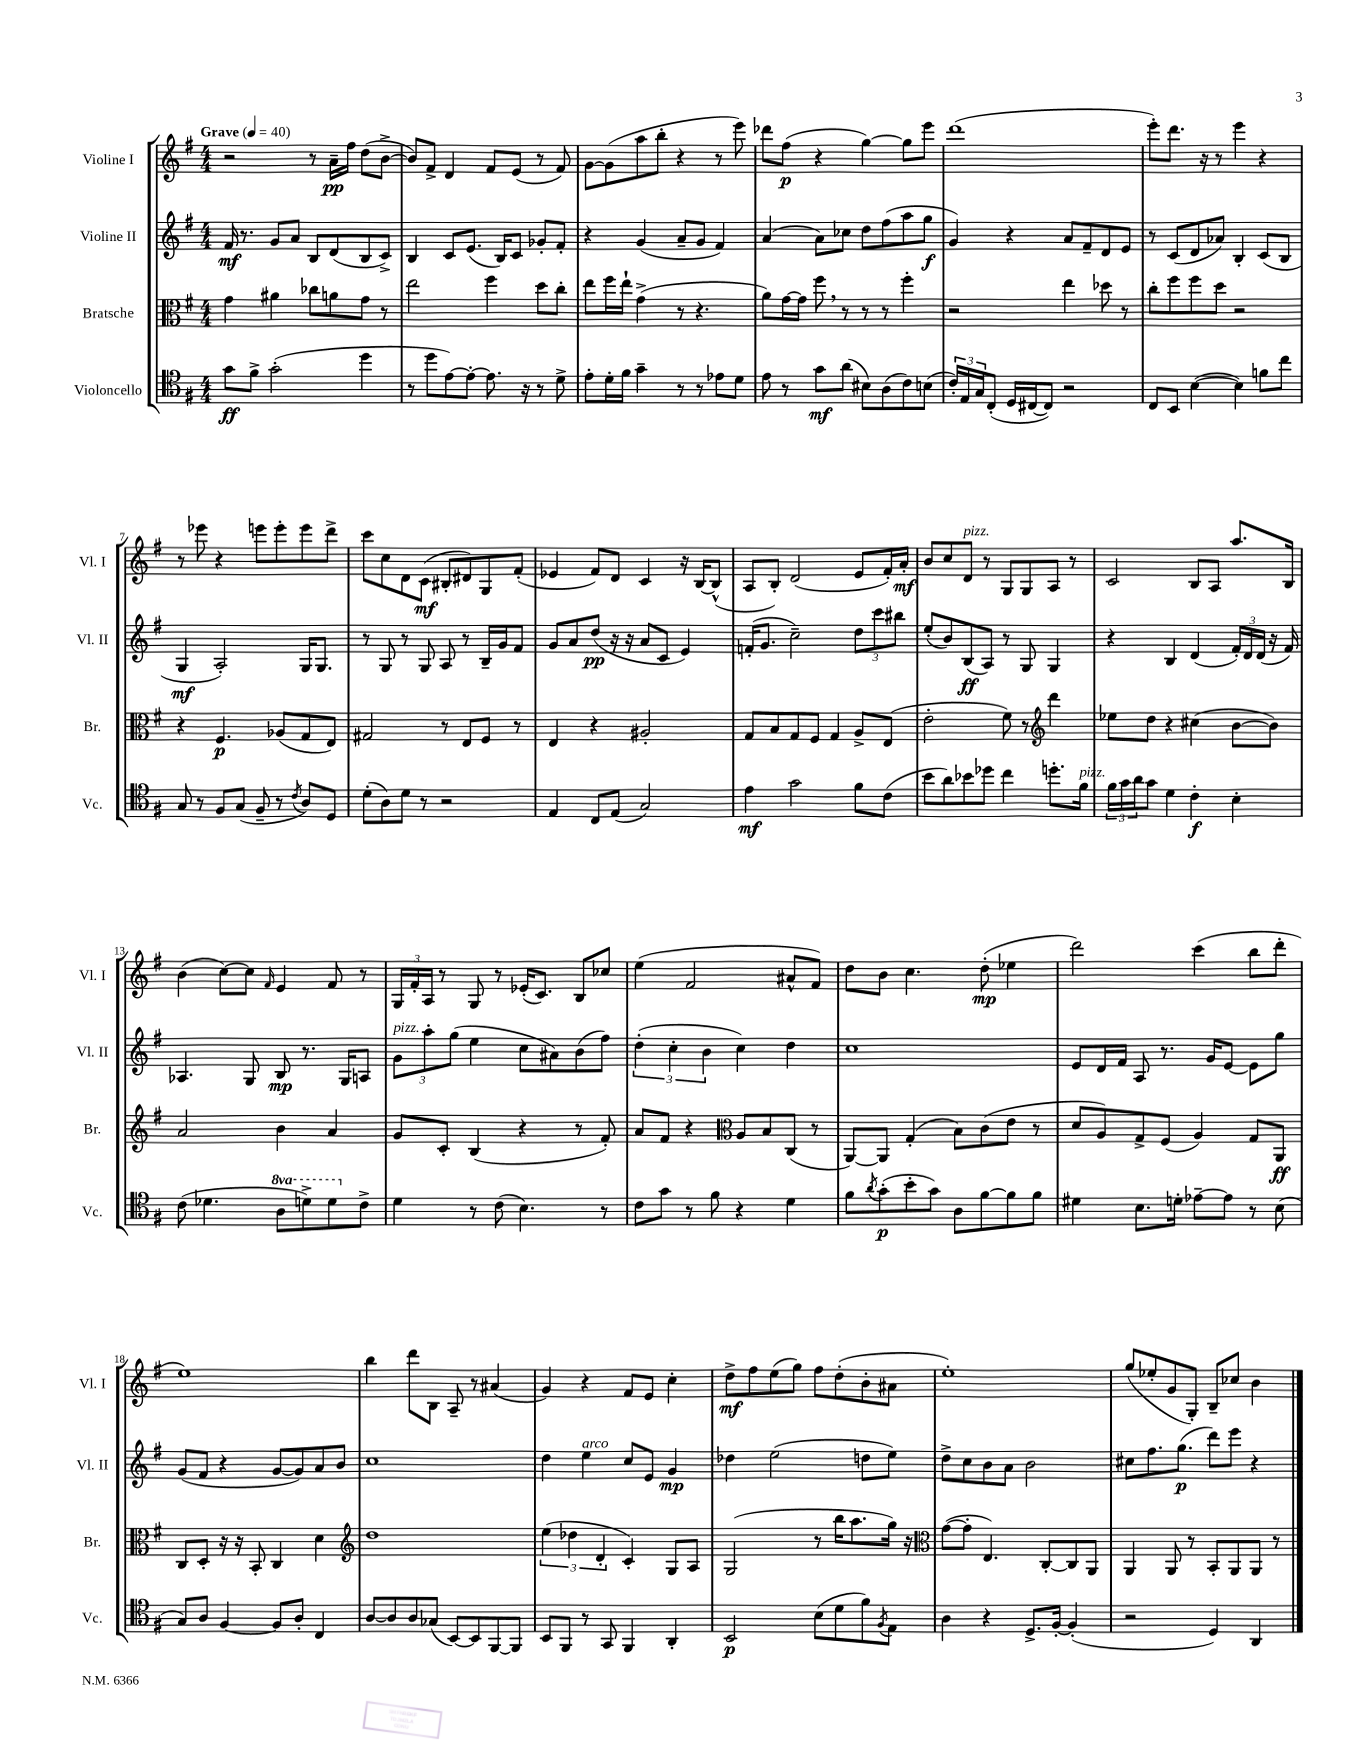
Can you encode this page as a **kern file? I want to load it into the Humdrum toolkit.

**kern	**dynam	**kern	**dynam	**kern	**dynam	**kern	**dynam
*part4	*part4	*part3	*part3	*part2	*part2	*part1	*part1
*staff4	*staff4	*staff3	*staff3	*staff2	*staff2	*staff1	*staff1
*I"Violoncello	*	*I"Bratsche	*	*I"Violine II	*	*I"Violine I	*
*I'Vc.	*	*I'Br.	*	*I'Vl. II	*	*I'Vl. I	*
*clefC4	*	*clefC3	*	*clefG2	*	*clefG2	*
*k[f#]	*	*k[f#]	*	*k[f#]	*	*k[f#]	*
*M4/4	*	*M4/4	*	*M4/4	*	*M4/4	*
*MM40	*	*MM40	*	*MM40	*	*MM40	*
=1	=1	=1	=1	=1	=1	=1	=1
!	!	!	!	!	!	!LO:TX:a:B:t=Grave	!
8g\L	ff	4g\	.	16f#/	mf	2r	.
.	.	.	.	8.r	.	.	.
8f#^\J	.	.	.	.	.	.	.
(2g'\	.	4a#X\	.	8g/L	.	.	.
.	.	.	.	8a/J	.	.	.
.	.	8cc-X\L	.	8B/L	.	8r	.
.	.	8an\	.	(8d/	.	16a~\LL	pp
.	.	.	.	.	.	16ff#\JJ	.
4dd\	.	8g\J	.	8B/	.	(8dd\L	.
.	.	8r	.	8c^/J)	.	[8b^\J	.
=2	=2	=2	=2	=2	=2	=2	=2
8r	.	2ee\	.	4B/	.	8b/L])	.
8dd\L	.	.	.	.	.	8f#^/J	.
[8e\)	.	.	.	8c/L	.	4d/	.
8e'\J_	.	.	.	(8.e/J	.	.	.
8.e\]	.	4ff#\	.	.	.	8f#/L	.
.	.	.	.	16B/KL)	.	.	.
.	.	.	.	8c/J	.	(8e/J	.
16r	.	.	.	.	.	.	.
8r	.	8dd\L	.	8g-X'/L	.	8r	.
8d^\	.	8cc'\J	.	8f#'/J	.	8f#/)	.
=3	=3	=3	=3	=3	=3	=3	=3
8e'\L	.	8ee\L	.	4r	.	[8g\L	.
16d'\L	.	16ff#\L	.	.	.	(8g\]	.
16f#\JJ	.	16ee`\JJ	.	.	.	.	.
4g~\	.	(4g^\	.	(4g/	.	8aa\	.
.	.	.	.	.	.	8bb'\J	.
8r	.	8r	.	8a~/L	.	4r	.
8r	.	4.r	.	8g/J	.	.	.
8e-X\L	.	.	.	4f#/)	.	8r	.
8d\J	.	.	.	.	.	8eee\)	.
=4	=4	=4	=4	=4	=4	=4	=4
8e\	.	8a\L)	.	(4a/	.	8ddd-X\L	.
8r	.	[16g\L	.	.	.	(8ff#\J	p
.	.	16g\JJ]	.	.	.	.	.
8g\L	mf	8ff#,\	.	8a\L)	.	4r	.
(8a\J	.	8r	.	8cc-X\J	.	.	.
8B#X\L)	.	8r	.	8dd\L	.	[4gg\)	.
(8A\	.	8r	.	(8ff#\	.	.	.
8c\)	.	4ff#'\	.	8aa\	.	8gg\L]	.
(8Bn\J	.	.	.	8gg\J	f	8eee\J	.
=5	=5	=5	=5	=5	=5	=5	=5
24c'/LL)	.	2r	.	4g/)	.	(1ddd	.
24E/	.	.	.	.	.	.	.
24G/J	.	.	.	.	.	.	.
(8C'/J	.	.	.	.	.	.	.
16D/LL	.	.	.	4r	.	.	.
[16C#X/J	.	.	.	.	.	.	.
8C#/J])	.	.	.	.	.	.	.
2r	.	4ee\	.	8a/L	.	.	.
.	.	.	.	8f#~/	.	.	.
.	.	8dd-X\	.	8d/	.	.	.
.	.	8r	.	8e/J	.	.	.
=6	=6	=6	=6	=6	=6	=6	=6
8C/L	.	8cc'\L	.	8r	.	8eee'\L)	.
8BB/J	.	8ff#\	.	(8c/L	.	8.ddd\J	.
([4B\	.	8ff#\	.	8d/	.	.	.
.	.	.	.	.	.	16r	.
.	.	8dd\J	.	8a-X/J)	.	8r	.
4B\])	.	2r	.	4B'/	.	4eee\	.
8fn\L	.	.	.	(8c/L	.	4r	.
8cc\J	.	.	.	8B/J	.	.	.
!!LO:LB:g=z
=7	=7	=7	=7	=7	=7	=7	=7
8G/	.	4r	.	4G/	mf	8r	.
8r	.	.	.	.	.	8eee-X\	.
8F#/L	.	4.F#/	p	2A'/)	.	4r	.
(8G/J	.	.	.	.	.	.	.
8F#~/	.	.	.	.	.	8eeen\L	.
8r	.	(8A-X/L	.	.	.	8eee'\	.
8qc/	.	.	.	.	.	.	.
8A/L)	.	8G/	.	16G/KL	.	8eee\	.
.	.	.	.	8.G/J	.	.	.
8D/J	.	8E/J)	.	.	.	8ddd^\J	.
=8	=8	=8	=8	=8	=8	=8	=8
(8d'\L	.	2G#X/	.	8r	.	8ccc\L	.
8A\)	.	.	.	8G/	.	8cc\	.
8d\J	.	.	.	8r	.	8d\	.
8r	.	.	.	8G/	.	(8c\J	mf
2r	.	8r	.	8A/	.	8B#X'/L	.
.	.	8E/L	.	8r	.	8d#X/)	.
.	.	8F#/J	.	16B~/LL	.	8G/	.
.	.	.	.	16g/J	.	.	.
.	.	8r	.	8f#/J	.	(8f#'/J	.
=9	=9	=9	=9	=9	=9	=9	=9
4E/	.	4E/	.	8g/L	.	4e-X/	.
.	.	.	.	8a/	.	.	.
8C/L	.	4r	.	(8dd/J	pp	8f#/L)	.
(8E/J	.	.	.	16r	.	8d/J	.
.	.	.	.	16r	.	.	.
2G/)	.	2A#X'/	.	8a/L	.	4c/	.
.	.	.	.	8c/J	.	.	.
.	.	.	.	4e/)	.	16r	.
.	.	.	.	.	.	[16B/KL	.
.	.	.	.	.	.	(8B^^/J]	.
=10	=10	=10	=10	=10	=10	=10	=10
4e\	mf	8G/L	.	(16fn'/KL	.	8A/L	.
.	.	.	.	8.g/J	.	.	.
.	.	8B/	.	.	.	8B'/J)	.
2g\	.	8G/	.	2cc~\)	.	(2d/	.
.	.	8F#/J	.	.	.	.	.
.	.	4G/	.	.	.	.	.
8f#\L	.	8A^/L	.	12dd\L	.	8e/L	.
.	.	.	.	12ccc\	.	.	.
(8c\J	.	(8E/J	.	.	.	16f#'/L)	.
.	.	.	.	12bb#X\J	.	.	.
.	.	.	.	.	.	16a'/JJ	mf
=11	=11	=11	=11	=11	=11	=11	=11
8b\L	.	2e'\	.	(8ee'/L	.	8b/L	.
8a\)	.	.	.	8b/)	.	8cc/	.
!	!	!	!	!	!	!LO:TX:a:i:t=pizz.	!
8b-X\	.	.	.	(8B/	ff	8d/J	.
8dd-X\J	.	.	.	8A/J)	.	8r	.
4cc\	.	8f#\)	.	8r	.	8G/L	.
.	.	8r	.	8G/	.	8G/	.
*	*	*clefG2	*	*	*	*	*
8.ddn'\L	.	4ddd\	.	4G/	.	8A/J	.
.	.	.	.	.	.	8r	.
!LO:TX:a:i:t=pizz.	!	!	!	!	!	!	!
16f#\Jk	.	.	.	.	.	.	.
=12	=12	=12	=12	=12	=12	=12	=12
24f#\LL	.	8ee-X\L	.	4r	.	2c/	.
24g\	.	.	.	.	.	.	.
24a\J	.	.	.	.	.	.	.
8g\J	.	8dd\J	.	.	.	.	.
4d\	.	4r	.	4B/	.	.	.
4c'\	f	(4cc#X\	.	(4d/	.	8B/L	.
.	.	.	.	.	.	8A/J	.
4B'\	.	[8b\L	.	24f#'/LL)	.	8.aa/L	.
.	.	.	.	24d/	.	.	.
.	.	.	.	(24d/JJ	.	.	.
.	.	8b\J])	.	16r	.	.	.
.	.	.	.	16f#/)	.	16B/Jk	.
!!LO:LB:g=z
=13	=13	=13	=13	=13	=13	=13	=13
(8c\	.	2a/	.	4.A-X/	.	(4b\	.
4.d-X\	.	.	.	.	.	.	.
.	.	.	.	.	.	[8cc\L)	.
.	.	.	.	8G/	.	8cc\J]	.
.	.	.	.	.	.	16qqf#/	.
*8va	*	*	*	*	*	*	*
8a\L	.	4b\	.	8B/	mp	4e/	.
8ddn^\)	.	.	.	8.r	.	.	.
8dd\	.	4a/	.	.	.	8f#/	.
.	.	.	.	16G/KL	.	.	.
*X8va	*	*	*	*	*	*	*
8c^\J	.	.	.	8An/J	.	8r	.
=14	=14	=14	=14	=14	=14	=14	=14
!	!	!	!	!LO:TX:a:i:t=pizz.	!	!	!
4d\	.	8g/L	.	12g\L	.	24G/LL	.
.	.	.	.	.	.	24f#'/	.
.	.	.	.	12aa'\	.	24A/JJ	.
.	.	8c'/J	.	.	.	8r	.
.	.	.	.	(12gg\J	.	.	.
8r	.	(4B/	.	4ee\	.	8G/	.
(8c\	.	.	.	.	.	8r	.
4.B\)	.	4r	.	8cc\L	.	(16e-X'/KL	.
.	.	.	.	.	.	8.c/J)	.
.	.	.	.	8a#X\)	.	.	.
.	.	8r	.	(8b\	.	8B/L	.
8r	.	8f#'/)	.	8ff#\J)	.	8cc-X/J	.
=15	=15	=15	=15	=15	=15	=15	=15
8c\L	.	8a/L	.	(6dd'\	.	(4ee\	.
8g\J	.	8f#/J	.	.	.	.	.
.	.	.	.	6cc'\	.	.	.
8r	.	4r	.	.	.	2f#/	.
.	.	.	.	6b\	.	.	.
8f#\	.	.	.	.	.	.	.
*	*	*clefC3	*	*	*	*	*
4r	.	8A/L	.	4cc\)	.	.	.
.	.	8B/	.	.	.	.	.
4d\	.	(8C/J	.	4dd\	.	8a#X^^/L	.
.	.	8r	.	.	.	8f#/J)	.
=16	=16	=16	=16	=16	=16	=16	=16
8f#\L	.	[8AA/L)	.	1cc	.	8dd\L	.
8qa/	.	.	.	.	.	.	.
(8g'\	p	8AA/J]	.	.	.	8b\J	.
8b'\	.	(4G'/	.	.	.	4.cc\	.
8g\J)	.	.	.	.	.	.	.
8A\L	.	8B\L)	.	.	.	.	.
[8f#\	.	(8c\	.	.	.	(8dd'\	mp
8f#\]	.	8e\J	.	.	.	4ee-X\	.
8f#\J	.	8r	.	.	.	.	.
=17	=17	=17	=17	=17	=17	=17	=17
4d#X\	.	8d/L	.	8e/L	.	2ddd\)	.
.	.	8A/)	.	16d/L	.	.	.
.	.	.	.	16f#/JJ	.	.	.
8.B\L	.	8G^/	.	8A/	.	.	.
.	.	(8F#/J	.	8.r	.	.	.
16dn'\Jk	.	.	.	.	.	.	.
[8e-X~\L	.	4A/)	.	.	.	(4ccc\	.
.	.	.	.	16g/KL	.	.	.
8e-\J]	.	.	.	[8e/J	.	.	.
8r	.	8G/L	.	8e\L]	.	8bb\L	.
(8B\	.	8AA/J	ff	8gg\J	.	8ddd'\J	.
!!LO:LB:g=z
=18	=18	=18	=18	=18	=18	=18	=18
8G/L)	.	8C/L	.	(8g/L	.	1ee)	.
8A/J	.	8D'/J	.	8f#/J	.	.	.
[4F#/	.	16r	.	4r	.	.	.
.	.	16r	.	.	.	.	.
.	.	8BB'/	.	.	.	.	.
8F#/L]	.	4C/	.	[8g/L	.	.	.
8A'/J	.	.	.	8g/])	.	.	.
4C/	.	4d\	.	8a/	.	.	.
.	.	.	.	8b/J	.	.	.
=19	=19	=19	=19	=19	=19	=19	=19
*	*	*clefG2	*	*	*	*	*
[8A/L	.	1dd	.	1cc	.	4bb\	.
8A/]	.	.	.	.	.	.	.
8A/	.	.	.	.	.	8ddd\L	.
(8G-X/J	.	.	.	.	.	8B\J	.
[8BB/L)	.	.	.	.	.	8A~/	.
8BB/]	.	.	.	.	.	8r	.
[8FF#/	.	.	.	.	.	(4a#X/	.
8FF#/J]	.	.	.	.	.	.	.
=20	=20	=20	=20	=20	=20	=20	=20
8BB/L	.	(6ee\	.	4dd\	.	4g/)	.
8FF#/J	.	.	.	.	.	.	.
.	.	6dd-X\	.	.	.	.	.
!	!	!	!	!LO:TX:a:i:t=arco	!	!	!
8r	.	.	.	4ee\	.	4r	.
.	.	6d'/	.	.	.	.	.
8GG/	.	.	.	.	.	.	.
4FF#/	.	4c'/)	.	8cc/L	.	8f#/L	.
.	.	.	.	8e/J	.	8e/J	.
4AA'/	.	8G/L	.	4g/	mp	4cc'\	.
.	.	8A/J	.	.	.	.	.
=21	=21	=21	=21	=21	=21	=21	=21
2BB/	p	(2G/	.	4dd-X\	.	8dd^\L	mf
.	.	.	.	.	.	8ff#\	.
.	.	.	.	(2ee\	.	(8ee\	.
.	.	.	.	.	.	8gg\J)	.
(8B\L	.	8r	.	.	.	8ff#\L	.
8d\	.	16bb\KL	.	.	.	(8dd'\	.
.	.	8.aa\	.	.	.	.	.
8f#\)	.	.	.	8ddn\L	.	8b'\	.
8qF#/	.	.	.	.	.	.	.
8E\J	.	16gg\Jk)	.	8ee\J)	.	8a#X\J	.
.	.	16r	.	.	.	.	.
=22	=22	=22	=22	=22	=22	=22	=22
*	*	*clefC3	*	*	*	*	*
4A\	.	([8g\L	.	8dd^\L	.	1ee')	.
.	.	8g'\J]	.	8cc\	.	.	.
4r	.	4.E/)	.	8b\	.	.	.
.	.	.	.	8a\J	.	.	.
8.D^/L	.	.	.	2b\	.	.	.
.	.	[8C'/L	.	.	.	.	.
[16F#'/Jk	.	.	.	.	.	.	.
(4F#'/]	.	8C/]	.	.	.	.	.
.	.	8AA/J	.	.	.	.	.
=23	=23	=23	=23	=23	=23	=23	=23
2r	.	4AA/	.	8cc#X\L	.	(8gg/L	.
.	.	.	.	8.ff#\	.	8ee-X'/	.
.	.	8AA/	.	.	.	8g/	.
.	.	.	.	(8.gg\J	p	.	.
.	.	8r	.	.	.	8G'/J)	.
4D/)	.	8BB'/L	.	8ddd\L)	.	8B~/L	.
.	.	8AA/	.	8eee\J	.	8cc-X/J	.
4AA/	.	8AA/J	.	4r	.	4b\	.
.	.	8r	.	.	.	.	.
==	==	==	==	==	==	==	==
*-	*-	*-	*-	*-	*-	*-	*-
